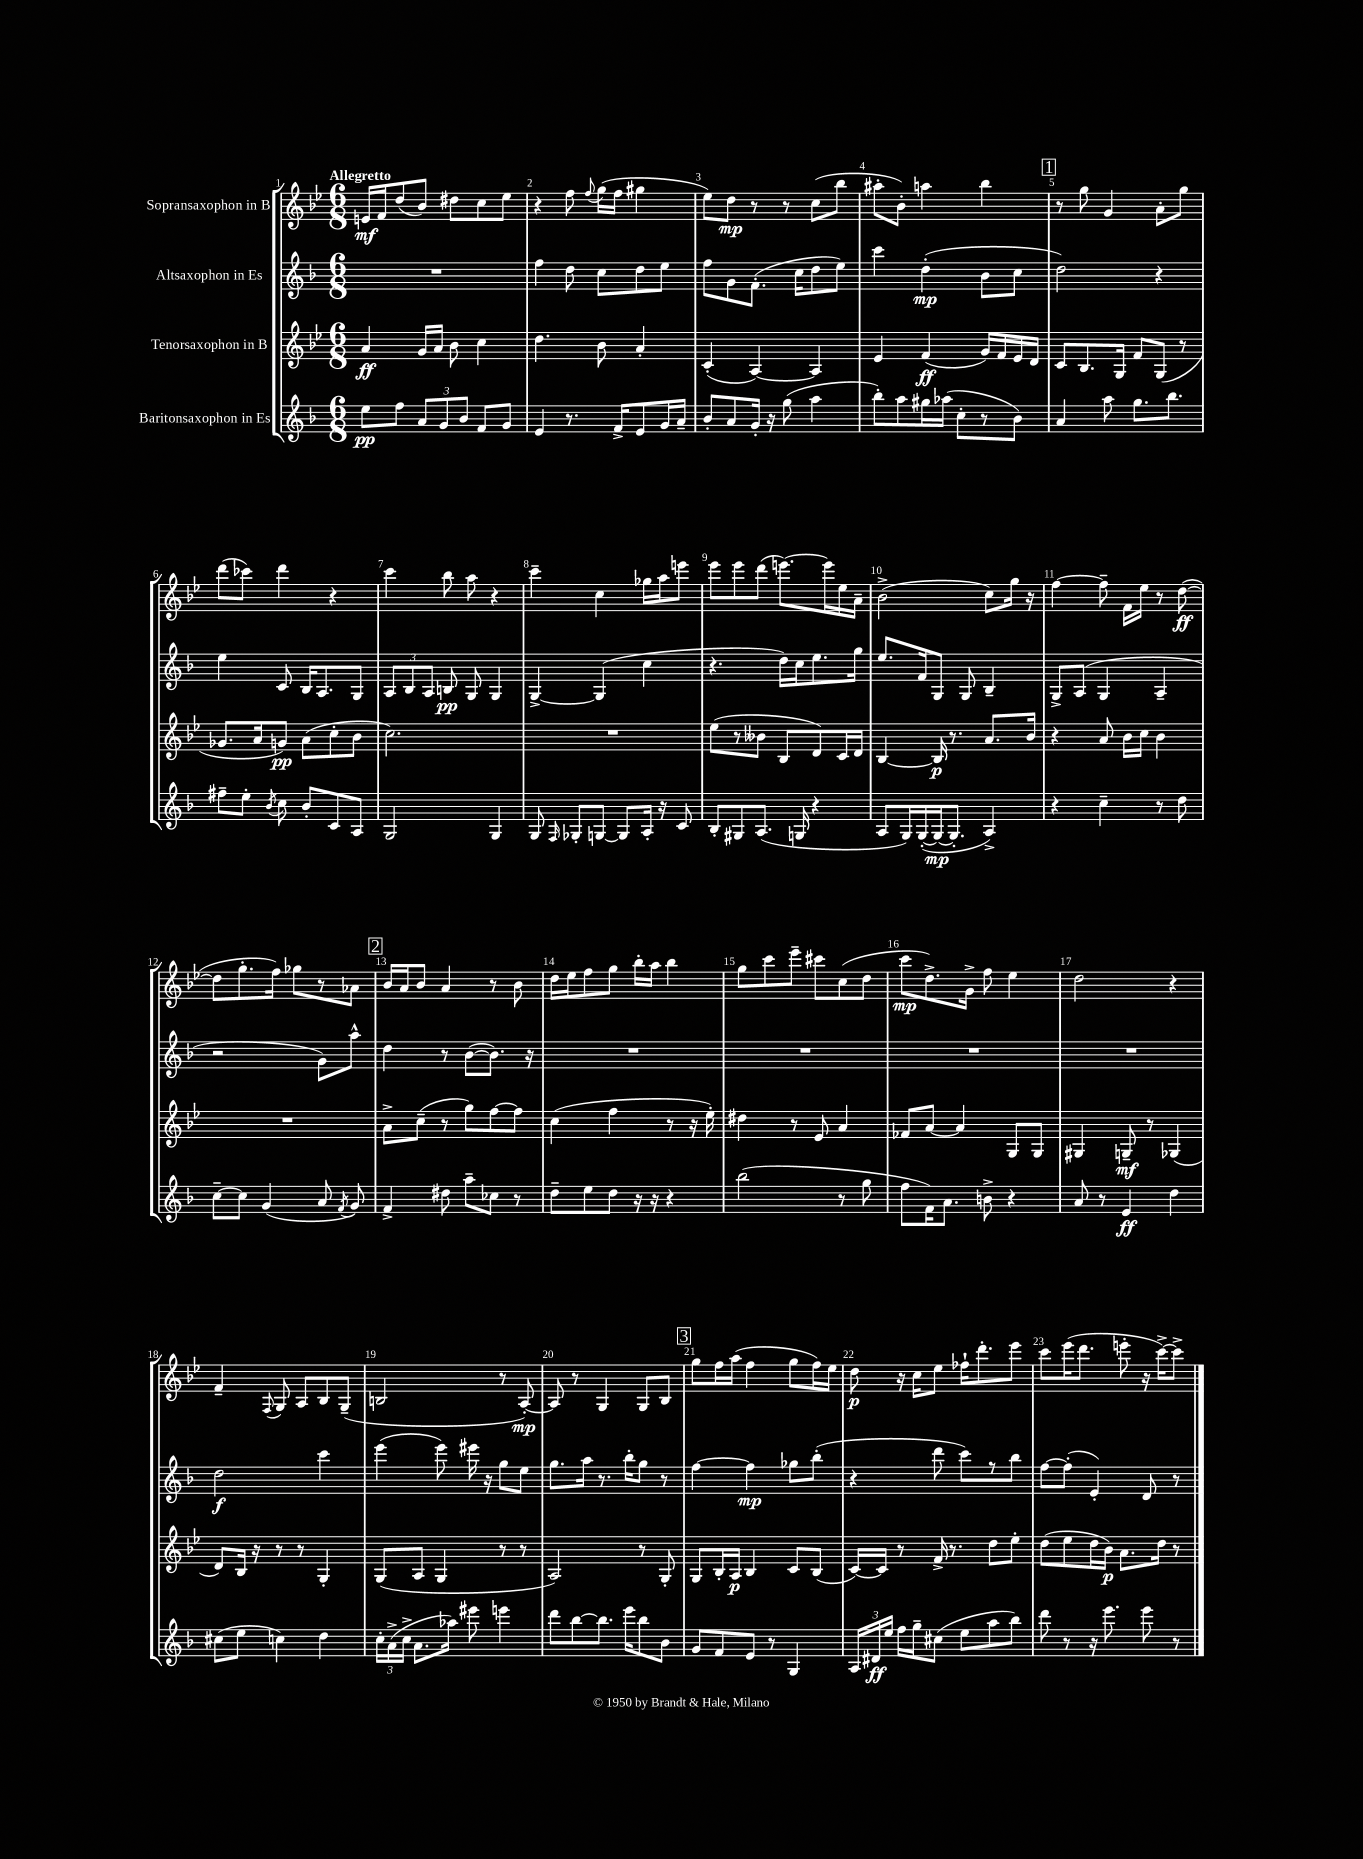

**kern	**dynam	**kern	**dynam	**kern	**dynam	**kern	**dynam
*part4	*part4	*part3	*part3	*part2	*part2	*part1	*part1
*staff4	*staff4	*staff3	*staff3	*staff2	*staff2	*staff1	*staff1
*I"Baritonsaxophon in Es	*	*I"Tenorsaxophon in B	*	*I"Altsaxophon in Es	*	*I"Sopransaxophon in B	*
*clefG2	*	*clefG2	*	*clefG2	*	*clefG2	*
*k[b-]	*	*k[b-e-]	*	*k[b-]	*	*k[b-e-]	*
*M6/8	*	*M6/8	*	*M6/8	*	*M6/8	*
=1	=1	=1	=1	=1	=1	=1	=1
!	!	!	!	!	!	!LO:TX:a:B:t=Allegretto	!
8ee\L	pp	4a/	ff	2.r	.	16en/LL	mf
.	.	.	.	.	.	16f/J	.
8ff\J	.	.	.	.	.	(8dd/	.
12a/L	.	16g/LL	.	.	.	8b-/J)	.
.	.	16a/JJ	.	.	.	.	.
12g/	.	.	.	.	.	.	.
.	.	8b-\	.	.	.	8dd#X\L	.
12b-/J	.	.	.	.	.	.	.
8f/L	.	4cc\	.	.	.	8cc\	.
8g/J	.	.	.	.	.	8ee-\J	.
=2	=2	=2	=2	=2	=2	=2	=2
4e/	.	4.dd\	.	4ff\	.	4r	.
8.r	.	.	.	8dd\	.	8ff\	.
.	.	.	.	.	.	8qqff/	.
.	.	8b-\	.	8cc\L	.	(16gg\LL	.
16f^/KL	.	.	.	.	.	16ff\JJ	.
8e/	.	4a'/	.	8dd\	.	4gg#X\	.
16g/L	.	.	.	8ee\J	.	.	.
16a~/JJ	.	.	.	.	.	.	.
=3	=3	=3	=3	=3	=3	=3	=3
8b-'/L	.	(4c'/	.	8ff\L	.	8ee-\L)	.
8a/	.	.	.	8g\	.	8dd\J	mp
16g'/Jk	.	[4A/)	.	(8.f'\J	.	8r	.
16r	.	.	.	.	.	.	.
(8gg\	.	.	.	.	.	8r	.
.	.	.	.	16cc\KL	.	.	.
4aa\	.	4A/]	.	8dd\	.	(8cc\L	.
.	.	.	.	8ee\J)	.	8bb-\J	.
=4	=4	=4	=4	=4	=4	=4	=4
8bb-'\L)	.	4e-/	.	4ccc\	.	8aa#X'\L	.
8aa\	.	.	.	.	.	8b-'\J)	.
16gg#X\L	.	(4f/	ff	(4dd'\	mp	4aan\	.
(16aa-X\JJ	.	.	.	.	.	.	.
8cc'\L	.	.	.	.	.	.	.
8r	.	16g/LL)	.	8b-\L	.	4bb-\	.
.	.	16f/	.	.	.	.	.
8b-\J)	.	16e-/	.	8cc\J	.	.	.
.	.	16d/JJ	.	.	.	.	.
!!LO:REH:place=s1:t=1
=5	=5	=5	=5	=5	=5	=5	=5
4a/	.	8c/L	.	2dd\)	.	8r	.
.	.	8.B-/	.	.	.	8gg\	.
8aa\	.	.	.	.	.	4g/	.
.	.	16G/Jk	.	.	.	.	.
8.gg\L	.	8f/L	.	.	.	.	.
.	.	(8G/J	.	4r	.	8a'\L	.
8.bb-\J	.	.	.	.	.	.	.
.	.	8r	.	.	.	8gg\J	.
!!LO:LB:g=z
=6	=6	=6	=6	=6	=6	=6	=6
8ff#X~\L	.	8.g-X/L	.	4ee\	.	(8ddd\L	.
8ee'\J	.	.	.	.	.	8ccc-X\J)	.
.	.	16a/k	.	.	.	.	.
8qb-/	.	.	.	.	.	.	.
8cc\	.	8gn/J)	pp	8c/	.	4ddd\	.
8b-'/L	.	(8a\L	.	16B-/KL	.	.	.
.	.	.	.	8.A/	.	.	.
8c/	.	8cc'\	.	.	.	4r	.
8A/J	.	8b-\J	.	8G/J	.	.	.
=7	=7	=7	=7	=7	=7	=7	=7
2G/	.	2.cc\)	.	12A/L	.	4ccc\	.
.	.	.	.	12B-/	.	.	.
.	.	.	.	12A/J	.	.	.
.	.	.	.	8Bn/	pp	8bb-\	.
.	.	.	.	8G/	.	8aa\	.
4G/	.	.	.	4G/	.	4r	.
=8	=8	=8	=8	=8	=8	=8	=8
8G/	.	2.r	.	[4G^/	.	4ccc~\	.
16qqF/	.	.	.	.	.	.	.
8G-X'/L	.	.	.	.	.	.	.
[8Gn/J	.	.	.	(4G/]	.	4cc\	.
8G/L]	.	.	.	.	.	.	.
16A'/Jk	.	.	.	4cc\	.	16gg-X\LL	.
16r	.	.	.	.	.	16aa\J	.
8c/	.	.	.	.	.	8eeen\J	.
=9	=9	=9	=9	=9	=9	=9	=9
8B-'/L	.	(8ee-\L	.	4.r	.	8eee-\L	.
8G#X/	.	8r	.	.	.	8eee-\	.
(8.A/J	.	8b--X\J	.	.	.	(8ddd\J	.
.	.	8B-/L	.	16dd\LL)	.	[8.eeen\L)	.
16Gn/	.	.	.	16cc\J	.	.	.
4r	.	8d/)	.	8.ee\	.	.	.
.	.	.	.	.	.	16eee\L]	.
.	.	16c/L	.	.	.	16ee-\	.
.	.	16d/JJ	.	16gg\Jk	.	16a~\JJ	.
=10	=10	=10	=10	=10	=10	=10	=10
8A/L	.	[4B-/	.	8.ee/L	.	(2b-^\	.
16G/L)	.	.	.	.	.	.	.
([16G'/	.	.	.	16f/k	.	.	.
16G/J_	mp	16B-/]	p	8G/J	.	.	.
8.G'/J]	.	8.r	.	.	.	.	.
.	.	.	.	8G/	.	.	.
4A^/)	.	8.a/L	.	4B-~/	.	8cc\L)	.
.	.	.	.	.	.	16gg\Jk	.
.	.	16b-/Jk	.	.	.	16r	.
=11	=11	=11	=11	=11	=11	=11	=11
4r	.	4r	.	8G^/L	.	[4ff\	.
.	.	.	.	(8A/J	.	.	.
4cc~\	.	8a/	.	4G/	.	8ff~\]	.
.	.	16b-\LL	.	.	.	16f\LL	.
.	.	16cc\JJ	.	.	.	16ee-\JJ	.
8r	.	4b-\	.	4A~/	.	8r	.
8dd\	.	.	.	.	.	([8dd\	ff
!!LO:LB:g=z
=12	=12	=12	=12	=12	=12	=12	=12
[8cc~\L	.	2.r	.	2r	.	8dd\L]	.
8cc\J]	.	.	.	.	.	8.gg'\	.
(4g/	.	.	.	.	.	.	.
.	.	.	.	.	.	16ff\Jk)	.
.	.	.	.	.	.	8gg-X\L	.
8a/	.	.	.	8g\L)	.	8r	.
8qf/	.	.	.	.	.	.	.
8g/)	.	.	.	8aa^^\J	.	8a-X\J	.
!!LO:REH:place=s1:t=2
=13	=13	=13	=13	=13	=13	=13	=13
4f^/	.	8a^\L	.	4dd\	.	16b-/LL	.
.	.	.	.	.	.	16a/J	.
.	.	(8cc~\J	.	.	.	8b-/J	.
8dd#X\	.	8r	.	8r	.	4a/	.
8aa~\L	.	8gg\L)	.	([8b-\L	.	.	.
8cc-X\J	.	[8ff\	.	8.b-\J])	.	8r	.
8r	.	8ff\J]	.	.	.	8b-\	.
.	.	.	.	16r	.	.	.
=14	=14	=14	=14	=14	=14	=14	=14
8dd~\L	.	(4cc\	.	2.r	.	16dd\LL	.
.	.	.	.	.	.	16ee-\J	.
8ee\	.	.	.	.	.	8ff\	.
8dd\J	.	4ff\	.	.	.	8gg\J	.
16r	.	.	.	.	.	16bb-'\LL	.
16r	.	.	.	.	.	16aa\JJ	.
4r	.	8r	.	.	.	4bb-\	.
.	.	16r	.	.	.	.	.
.	.	16ee-'\)	.	.	.	.	.
=15	=15	=15	=15	=15	=15	=15	=15
(2bb-\	.	4dd#X\	.	2.r	.	8gg\L	.
.	.	.	.	.	.	8ccc\	.
.	.	8r	.	.	.	8eee-~\J	.
.	.	8e-/	.	.	.	8ccc#X\L	.
8r	.	4a/	.	.	.	(8cc\	.
8gg\	.	.	.	.	.	8dd\J	.
=16	=16	=16	=16	=16	=16	=16	=16
8ff\L	.	8f-X/L	.	2.r	.	8ccc\L	mp
16f\K)	.	[8a/J	.	.	.	8.dd^\)	.
8.a\J	.	.	.	.	.	.	.
.	.	4a/]	.	.	.	.	.
.	.	.	.	.	.	16g^\Jk	.
8bn^\	.	.	.	.	.	8ff\	.
4r	.	8G/L	.	.	.	4ee-\	.
.	.	8G/J	.	.	.	.	.
=17	=17	=17	=17	=17	=17	=17	=17
8a/	.	4G#X/	.	2.r	.	2dd\	.
8r	.	.	.	.	.	.	.
4e/	ff	8Gn~/	mf	.	.	.	.
.	.	8r	.	.	.	.	.
4dd\	.	(4G-X/	.	.	.	4r	.
!!LO:LB:g=z
=18	=18	=18	=18	=18	=18	=18	=18
(8cc#X\L	.	8d/L)	.	2dd\	f	4f~/	.
8ee\J	.	16B-/Jk	.	.	.	.	.
.	.	16r	.	.	.	.	.
.	.	.	.	.	.	8qqF/	.
4ccn\)	.	8r	.	.	.	8G/	.
.	.	8r	.	.	.	8A/L	.
4dd\	.	4G'/	.	4ccc\	.	8B-/	.
.	.	.	.	.	.	(8G~/J	.
=19	=19	=19	=19	=19	=19	=19	=19
24cc'\LL	.	(8G/L	.	(4eee\	.	2Bn/	.
(24a^\	.	.	.	.	.	.	.
24cc^\JJ	.	.	.	.	.	.	.
8.a\L	.	8A/J	.	.	.	.	.
.	.	4G/	.	8eee\)	.	.	.
16aa-X\Jk)	.	.	.	.	.	.	.
8eee#X\	.	.	.	16eee#X\	.	.	.
.	.	.	.	16r	.	.	.
4eeen\	.	8r	.	8gg\L	.	8r	.
.	.	8r	.	8ee\J	.	[8A'/)	mp
=20	=20	=20	=20	=20	=20	=20	=20
8ddd\L	.	2A/)	.	8.gg\L	.	8A/]	.
[8bb-\	.	.	.	.	.	8r	.
.	.	.	.	16aa\Jk	.	.	.
8.bb-\J]	.	.	.	8.r	.	4G/	.
16eee\KL	.	.	.	16bb-'\KL	.	.	.
8bb-\	.	8r	.	8gg\J	.	8G/L	.
8b-\J	.	8G'/	.	8r	.	8B-/J	.
!!LO:REH:place=s1:t=3
=21	=21	=21	=21	=21	=21	=21	=21
8g/L	.	8G/L	.	[4ff\	.	8gg\L	.
8f/	.	16B-'/L	.	.	.	16ff\L	.
.	.	16A/JJ	p	.	.	(16aa\JJ	.
8e/J	.	4B-/	.	4ff\]	mp	4ff\	.
8r	.	.	.	.	.	.	.
4G/	.	8c/L	.	8gg-X\L	.	8gg\L	.
.	.	(8B-/J	.	(8bb-'\J	.	16ff\L)	.
.	.	.	.	.	.	16ee-\JJ	.
=22	=22	=22	=22	=22	=22	=22	=22
24A/LL	.	[16c/LL)	.	4r	.	8dd\	p
24d#X/	ff	.	.	.	.	.	.
.	.	16c/JJ]	.	.	.	.	.
24ee/JJ	.	.	.	.	.	.	.
16ff\LL	.	8r	.	.	.	16r	.
16gg~\J	.	.	.	.	.	16cc\KL	.
(8cc#X\J	.	16f^/	.	8ddd\	.	8ee-\J	.
.	.	8.r	.	.	.	.	.
8ee\L	.	.	.	8ccc\L)	.	16ff-X`\KL	.
.	.	.	.	.	.	8.ddd'\	.
8aa\	.	8dd\L	.	8r	.	.	.
8bb-\J)	.	8ee-'\J	.	8bb-\J	.	8eee-\J	.
=23	=23	=23	=23	=23	=23	=23	=23
8ddd\	.	(8dd\L	.	[8ff\L	.	8ccc\L	.
8r	.	8ee-\	.	(8ff'\J]	.	(16eee-\K	.
.	.	.	.	.	.	8.ddd\J	.
16r	.	16dd\L	.	4e'/)	.	.	.
8.eee\	.	16b-\JJ)	p	.	.	.	.
.	.	8.a\L	.	.	.	8eeen'\	.
8eee\	.	.	.	8d/	.	16r	.
.	.	16dd\Jk	.	.	.	[16ccc^\KL)	.
8r	.	8r	.	8r	.	8ccc^\J]	.
==	==	==	==	==	==	==	==
*-	*-	*-	*-	*-	*-	*-	*-
